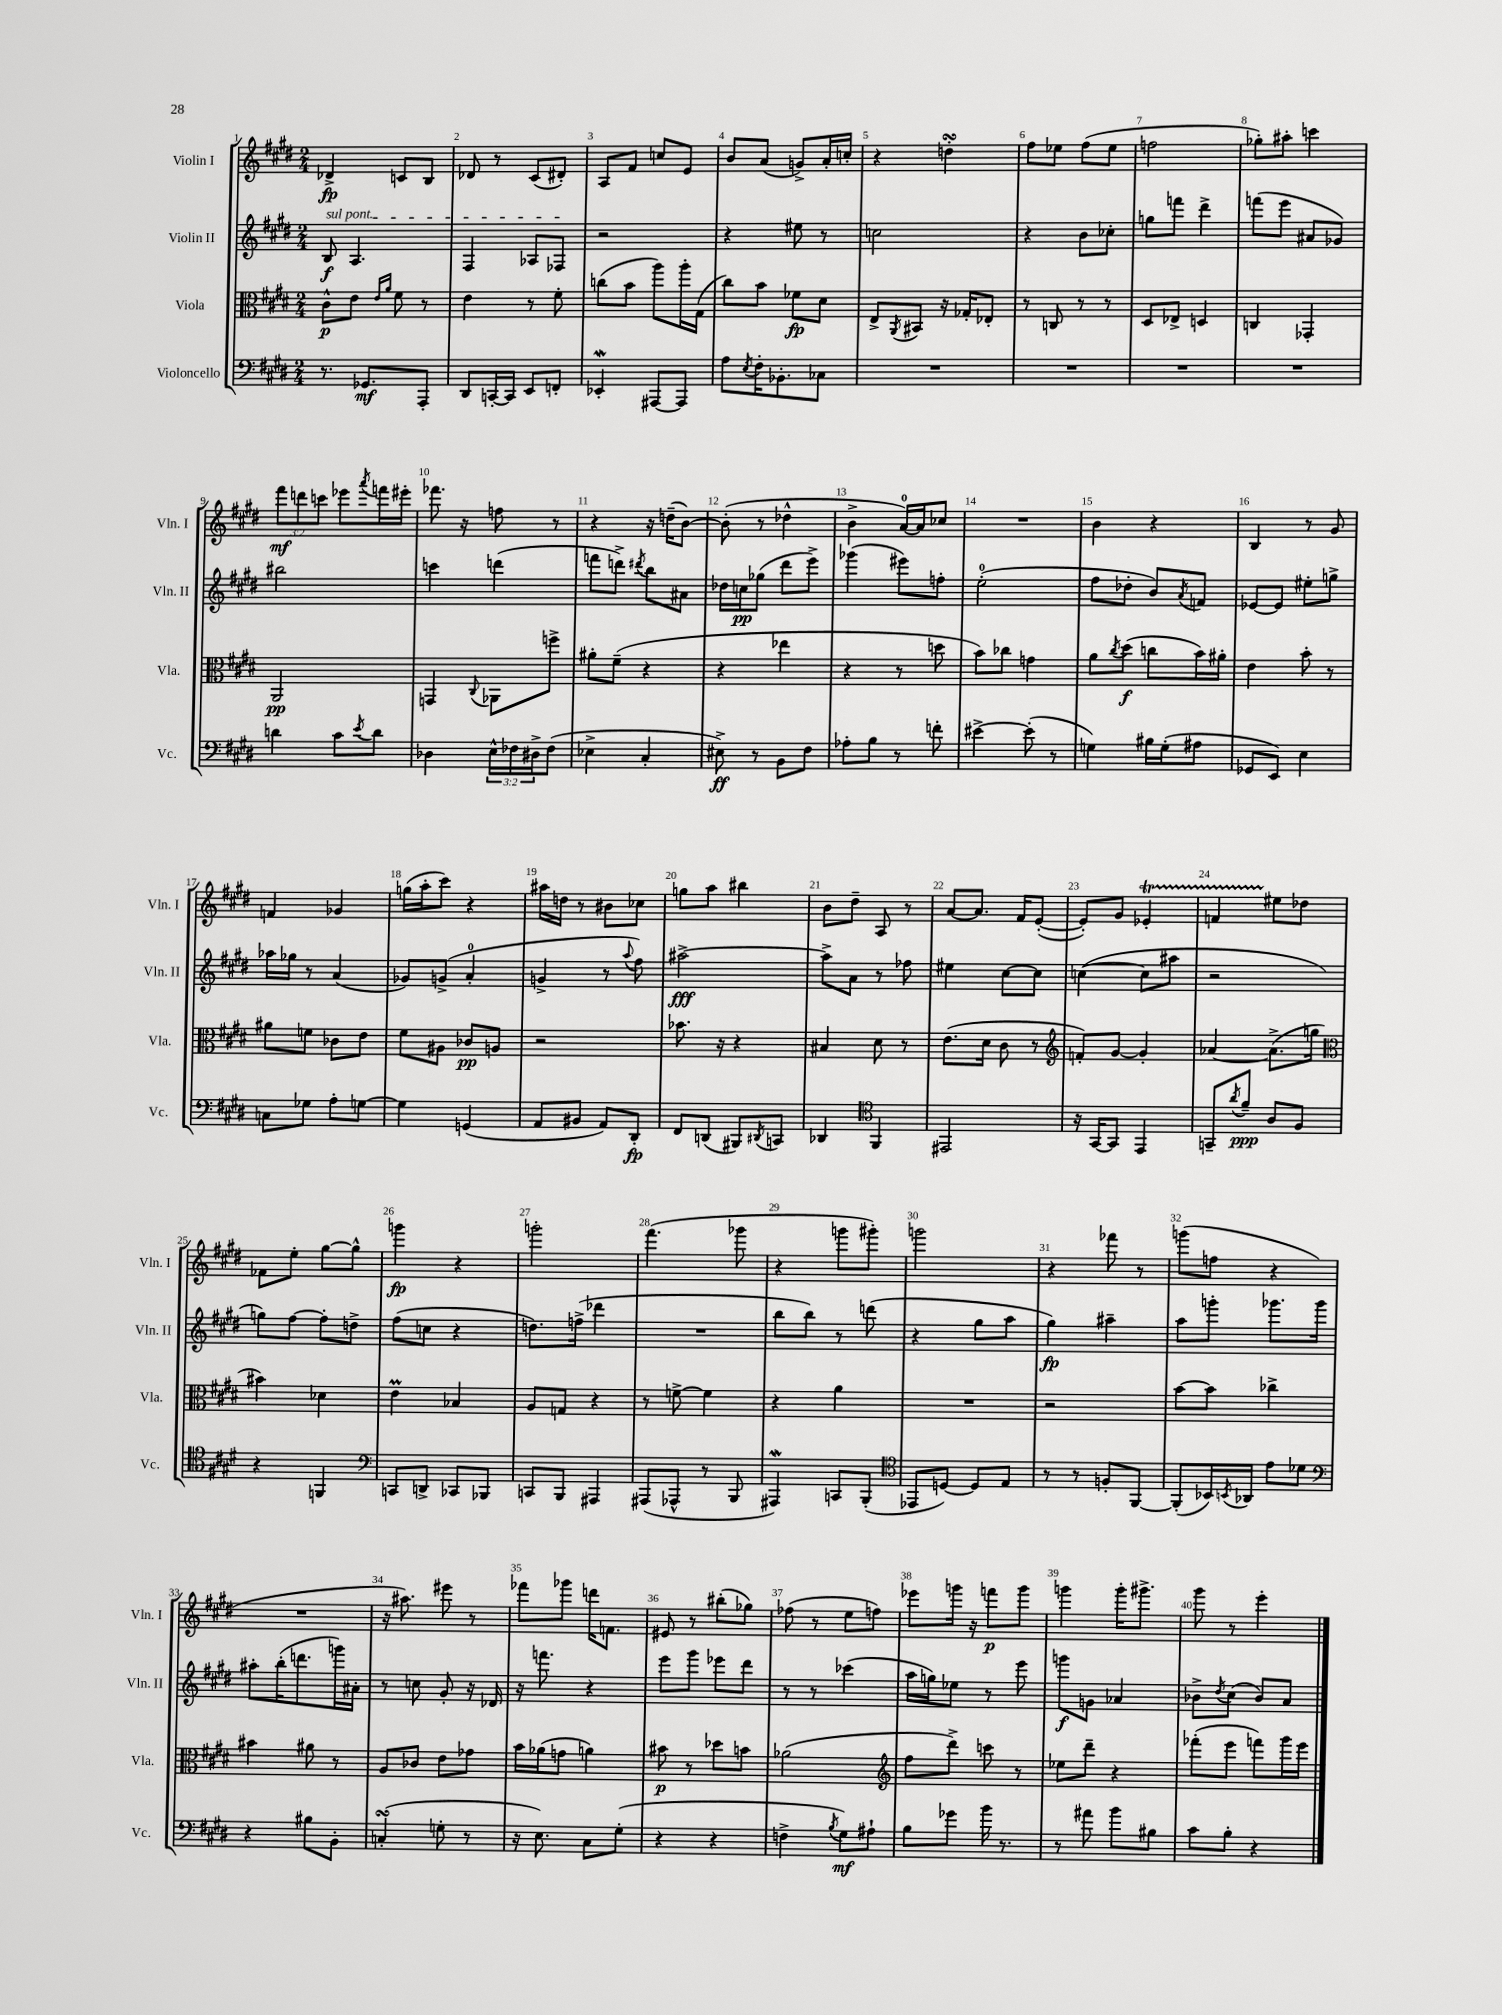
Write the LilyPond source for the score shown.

<<
\new StaffGroup <<
\new Staff = "s0" \with { instrumentName = "Violin I" shortInstrumentName = "Vln. I" } {
    \clef treble \key e \major \numericTimeSignature \time 2/4 \override Staff.TupletNumber.text = #tuplet-number::calc-fraction-text
    des'4->\fp c'8 b8 |
    des'8 r8 cis'8( dis'8-.) |
    a8 fis'8 c''8 e'8 |
    b'8 a'8( g'8->) a'16-. c''16-. |
    r4 d''4-.\turn |
    fis''8 ees''8 fis''8( ees''8 |
    f''2 |
    ges''8-.) ais''8-. c'''4 |
    \tuplet 3/2 { fis'''8\mf d'''8 c'''8 } ees'''8 \acciaccatura { a'''8 } f'''16 eis'''16-. |
    fes'''8. r16 f''8 r8 |
    r4 r16 d''16--( b'8~) |
    b'8-.( r8 des''4-^ |
    b'4-> a'16-0~) a'16 ces''8 |
    R2 |
    b'4 r4 |
    b4 r8 gis'8 |
    f'4 ges'4 |
    g''16( a''16-. cis'''8) r4 |
    ais''16 d''16 r8 bis'8 ces''8 |
    g''8 a''8 bis''4 |
    b'8 dis''8-- a8 r8 |
    a'8~ a'8. fis'16 e'8~-.( |
    e'8-.) gis'8 ees'4-.\startTrillSpan |
    f'4 eis''8\stopTrillSpan des''8 |
    fes'8 e''8-. gis''8~ gis''8-^ |
    g'''4\fp r4 |
    g'''2-. |
    fis'''4.( ges'''8 |
    r4 g'''8 gis'''8-.) |
    g'''2 |
    r4 fes'''8 r8 |
    g'''8( f''8 r4 |
    R2 |
    r16 ais''8.) eis'''8 r8 |
    fes'''8 ges'''8 d'''16 f'8. |
    eis'8 r8 bis''8-.( ges''8) |
    fes''8( r8 e''8 f''8) |
    ees'''8 g'''16 r16 f'''8\p g'''8 |
    g'''4 g'''16-. gis'''8.-> |
    gis'''8 r8 e'''4-. \bar "|." |
}
\new Staff = "s1" \with { instrumentName = "Violin II" shortInstrumentName = "Vln. II" } {
    \clef treble \key e \major \numericTimeSignature \time 2/4
    \once \override TextSpanner.bound-details.left.text = \markup { \italic "sul pont." } b8\f\startTextSpan a4. |
    fis4 aes8 fes8\stopTextSpan |
    r2 |
    r4 eis''8 r8 |
    c''2 |
    r4 b'8 ces''8-. |
    g''8 f'''8 dis'''4-> |
    f'''8( e'''8 ais'8 ges'8) |
    bis''2 |
    c'''4 d'''4( |
    f'''8 d'''8->) \acciaccatura { dis'''8 } b''8 ais'8 |
    des''16 c''16\pp ges''8( dis'''8 e'''8->) |
    ges'''4( eis'''8) f''8-. |
    e''2-0-.( |
    fis''8 des''8-. b'8) \acciaccatura { a'8 } f'8 |
    ees'8~ ees'8 eis''8-. g''8-> |
    aes''16 ges''16 r8 a'4( |
    ges'8) g'8->( a'4-0-. |
    g'4-> r8 \appoggiatura { a''8 } fis''8) |
    ais''2~->\fff |
    ais''8-> a'8 r8 fes''8 |
    eis''4 cis''8~ cis''8 |
    c''4~( c''8 ais''8 |
    r2 |
    g''8) fis''8~ fis''8-. d''8-> |
    fis''8( c''8 r4 |
    d''8.) f''16->( des'''4 |
    R2 |
    b''8 b''8) r8 d'''8( |
    r4 gis''8 a''8 |
    gis''4\fp) ais''4-- |
    a''8 g'''8-. ges'''8. ges'''16 |
    ais''8-. b''16-.( d'''8. g'''16) ais'16-. |
    r8 c''8 gis'8-. r16 des'16 |
    r16 f'''8. r4 |
    e'''8 gis'''8 ees'''8 dis'''8 |
    r8 r8 ces'''4( |
    a''16 g''16) ees''8 r8 e'''8 |
    g'''8\f g'8 aes'4 |
    bes'8-> \acciaccatura { dis''8 } cis''8( bes'8) a'8 \bar "|." |
}
\new Staff = "s2" \with { instrumentName = "Viola" shortInstrumentName = "Vla." } {
    \clef alto \key e \major \numericTimeSignature \time 2/4
    cis'8-^\p e'8 \grace { e'16 a'16 } fis'8 r8 |
    e'4 r8 fis'8-. |
    c''8( b'8 a''8) a''16-. gis16( |
    cis''8) b'8 fes'8\fp dis'8 |
    e8-> \acciaccatura { a,8 } bis,8 r16 ges16-. ees8-. |
    r8 c8 r8 r8 |
    dis8 ees8-> d4 |
    c4 ges,4-. |
    a,2\pp |
    g,4 \appoggiatura { cis8 } aes,8 f''8-> |
    ais'8-. fis'8--( r4 |
    r4 ees''4 |
    r4 r8 d''8 |
    b'8) ces''8 g'4 |
    a'8 \acciaccatura { cis''8 } dis''8\f( c''8 b'16) ais'16-. |
    e'4 b'8-. r8 |
    ais'8 f'8 ces'8 e'8 |
    fis'8 ais8 ces'8\pp a8 |
    r2 |
    bes'8. r16 r4 |
    bis4 dis'8 r8 |
    e'8.( dis'16 cis'8 r8 |
    \clef treble f'8-.) gis'8~ gis'4-. |
    aes'4~ aes'8.->( g''16 |
    \clef alto bis'4) des'4 |
    e'4\prall bes4 |
    a8 g8 r4 |
    r8 f'8~-> f'4 |
    r4 a'4 |
    R2 |
    r2 |
    b'8~ b'8 ces''4-> |
    bis'4 ais'8 r8 |
    a8 ces'8 e'8 ges'8 |
    b'16 aes'16( g'8 a'4) |
    bis'8\p r8 des''8 b'8 |
    aes'2( |
    \clef treble fis''8 dis'''8->) c'''8 r8 |
    ees''8 dis'''8-- r4 |
    fes'''8-.( e'''8 f'''8) gis'''16 e'''16 \bar "|." |
}
\new Staff = "s3" \with { instrumentName = "Violoncello" shortInstrumentName = "Vc." } {
    \clef bass \key e \major \numericTimeSignature \time 2/4 \override Staff.TupletNumber.text = #tuplet-number::calc-fraction-text
    r8. ges,8.\mf a,,8-. |
    dis,8 c,16~-. c,16 e,8 f,8-. |
    ees,4-.\mordent ais,,8~ ais,,8 |
    a8 \acciaccatura { e8 } fis16-. bes,8.-. ces8 |
    R2 |
    R2 |
    R2 |
    R2 |
    d'4 cis'8 \acciaccatura { e'8 } d'8 |
    des4 \tuplet 3/2 { e16-^ fes16 dis16-> } fes8( |
    ees4-> cis4-. |
    eis8->\ff) r8 b,8 fis8 |
    aes8-. b8 r8 f'8-. |
    eis'4~-> eis'8-.( r8 |
    g4) bis16 g16-.( ais8 |
    ges,8 e,8) e4 |
    c8 ges8 a8-. g8~ |
    g4 g,4( |
    a,8 bis,8 a,8) dis,8-.\fp |
    fis,8 d,8( bis,,8) \acciaccatura { dis,8 } c,8 |
    des,4 \clef tenor fis,4 |
    eis,2 |
    r16 gis,16~ gis,8 e,4 |
    g,8-- \acciaccatura { a'8 } fis'8--\ppp a8 fis8 |
    r4 f,4 |
    \clef bass c,8 d,8-> ces,8 bes,,8 |
    c,8 b,,8 ais,,4 |
    ais,,8( aes,,8-^ r8 b,,8 |
    ais,,4\mordent) c,8 b,,8-.( |
    \clef tenor ees,8 d8~) d8 e8 |
    r8 r8 f8-. fis,8~ |
    fis,8-.( bes,16) \acciaccatura { b,8 } aes,16 e'8 des'8 |
    \clef bass r4 bis8 b,8-. |
    c4-.\turn( g8-. r8 |
    r16 e8.) cis8 gis8-.( |
    r4 r4 |
    f4-> \acciaccatura { b8 } gis8\mf) ais8-! |
    b8 ges'8 b'16 r8. |
    r8 ais'8 b'8 bis8 |
    cis'8 b8-. r4 \bar "|." |
}
>>
>>
\layout { \context { \Score \override BarNumber.break-visibility = ##(#f #t #t) barNumberVisibility = #all-bar-numbers-visible } }
